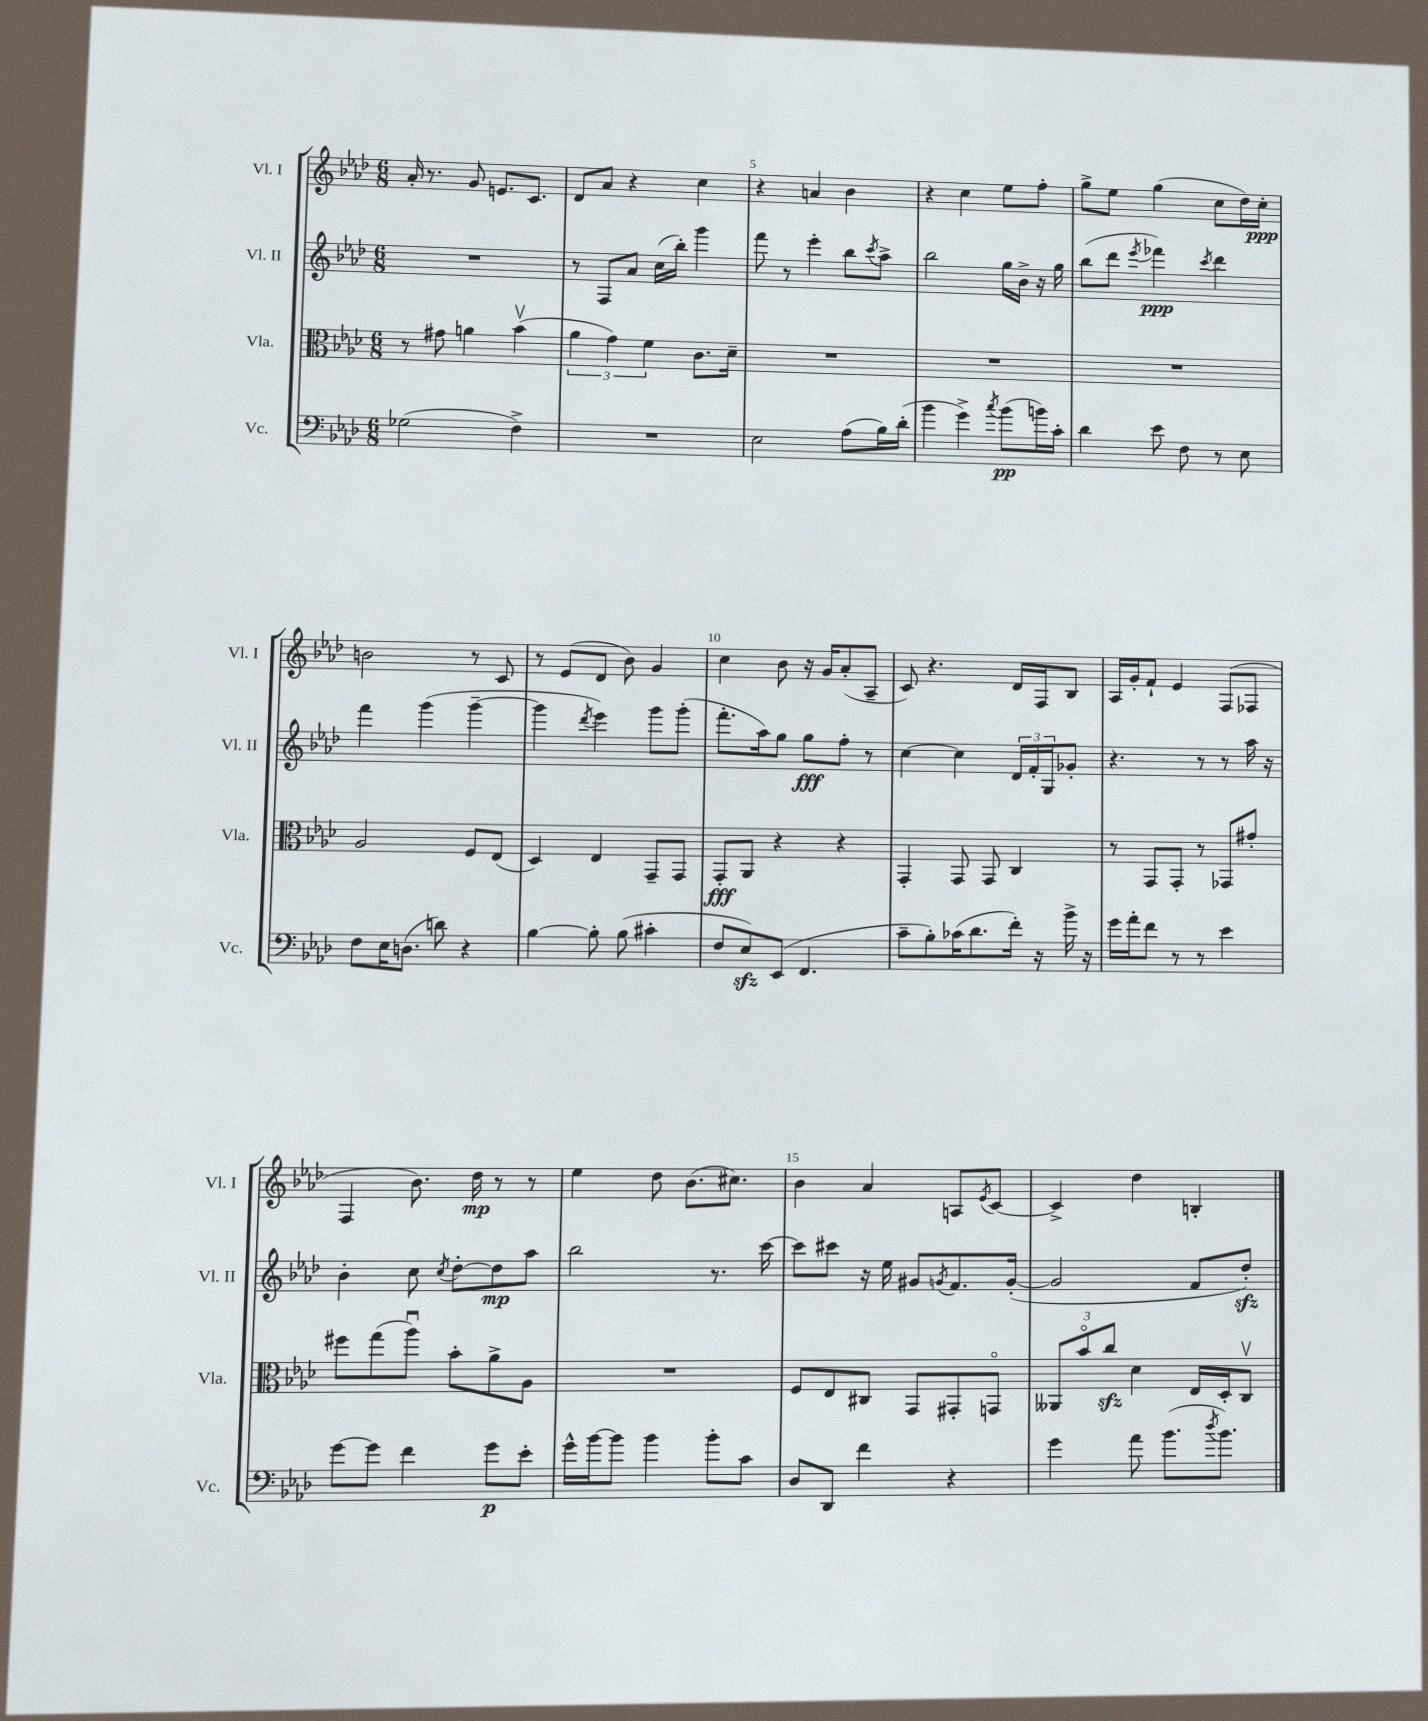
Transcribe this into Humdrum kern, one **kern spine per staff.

**kern	**dynam	**kern	**dynam	**kern	**dynam	**kern	**dynam
*part4	*part4	*part3	*part3	*part2	*part2	*part1	*part1
*staff4	*staff4	*staff3	*staff3	*staff2	*staff2	*staff1	*staff1
*I"Vc.	*	*I"Vla.	*	*I"Vl. II	*	*I"Vl. I	*
*I'Vc.	*	*I'Vla.	*	*I'Vl. II	*	*I'Vl. I	*
*clefF4	*	*clefC3	*	*clefG2	*	*clefG2	*
*k[b-e-a-d-]	*	*k[b-e-a-d-]	*	*k[b-e-a-d-]	*	*k[b-e-a-d-]	*
*M6/8	*	*M6/8	*	*M6/8	*	*M6/8	*
=3	=3	=3	=3	=3	=3	=3	=3
(2G-X\	.	8r	.	2.r	.	16a-'/	.
.	.	.	.	.	.	8.r	.
.	.	8g#X\	.	.	.	.	.
.	.	4an\	.	.	.	8g/	.
.	.	.	.	.	.	8.en/L	.
4F^\)	.	(4b-v\	.	.	.	.	.
.	.	.	.	.	.	8.c/J	.
=4	=4	=4	=4	=4	=4	=4	=4
2.r	.	6a-\	.	8r	.	8d-/L	.
.	.	.	.	8F/L	.	8a-/J	.
.	.	6g\)	.	.	.	.	.
.	.	.	.	8a-/J	.	4r	.
.	.	6f\	.	.	.	.	.
.	.	.	.	(16cc\LL	.	.	.
.	.	.	.	16bb-'\JJ)	.	.	.
.	.	8.c\L	.	4ggg\	.	4cc\	.
.	.	16d-~\Jk	.	.	.	.	.
=5	=5	=5	=5	=5	=5	=5	=5
2E-\	.	2.r	.	8fff\	.	4r	.
.	.	.	.	8r	.	.	.
.	.	.	.	4eee-'\	.	4an/	.
(8A-\L	.	.	.	8bb-\L	.	4b-\	.
.	.	.	.	8qccc/	.	.	.
16B-\L)	.	.	.	8aa-^\J	.	.	.
(16d-'\JJ	.	.	.	.	.	.	.
=6	=6	=6	=6	=6	=6	=6	=6
4b-\	.	2.r	.	2bb-\	.	4r	.
4g^\)	.	.	.	.	.	4cc\	.
8qcc/	.	.	.	.	.	.	.
(8b-\L	pp	.	.	16gg\LL	.	8ee-\L	.
.	.	.	.	16b-^\JJ	.	.	.
16bn\L)	.	.	.	16r	.	8ff'\J	.
16c'\JJ	.	.	.	16gg\	.	.	.
=7	=7	=7	=7	=7	=7	=7	=7
4d-\	.	2.r	.	(8bb-\L	.	8gg^\L	.
.	.	.	.	8ddd-\J	.	8ee-\J	.
.	.	.	.	8qeee-/	.	.	.
8e-\	.	.	.	4fff-X\)	ppp	(4gg\	.
8F\	.	.	.	.	.	.	.
.	.	.	.	8qccc/	.	.	.
8r	.	.	.	4ddd-\	.	8cc\L	.
8E-\	.	.	.	.	.	16dd-\L)	.
.	.	.	.	.	.	16cc'\JJ	ppp
!!LO:LB:g=z
=8	=8	=8	=8	=8	=8	=8	=8
8F\L	.	2A-/	.	4fff\	.	2bn\	.
16E-\K	.	.	.	.	.	.	.
(8.Dn\J	.	.	.	.	.	.	.
.	.	.	.	(4ggg\	.	.	.
8dn\)	.	.	.	.	.	.	.
4r	.	8F/L	.	[4ggg~\	.	8r	.
.	.	(8E-/J	.	.	.	8c/	.
=9	=9	=9	=9	=9	=9	=9	=9
[4B-\	.	4D-/)	.	4ggg\]	.	8r	.
.	.	.	.	.	.	(8e-/L	.
.	.	.	.	8qddd-/	.	.	.
8B-'\]	.	4E-/	.	4eee-\)	.	8d-/J	.
(8B-\	.	.	.	.	.	8b-\)	.
4c#X'\	.	8GG~/L	.	8ggg\L	.	4g/	.
.	.	8GG/J	.	(8ggg'\J	.	.	.
=10	=10	=10	=10	=10	=10	=10	=10
8F/L	.	8GG'/L	fff	8.fff'\L	.	4cc\	.
8E-zz/)	.	8AA-/J	.	.	.	.	.
.	.	.	.	16aa-\k)	.	.	.
(8EE-/J	.	4r	.	8gg\J	.	8b-\	.
4.FF/	.	.	.	8gg\L	fff	16r	.
.	.	.	.	.	.	16g/KL	.
.	.	4r	.	8ff'\J	.	(8a-'/	.
.	.	.	.	8r	.	8A-~/J	.
=11	=11	=11	=11	=11	=11	=11	=11
8c~\L	.	4GG'/	.	[4cc\	.	8c/)	.
8B-'\)	.	.	.	.	.	4.r	.
(16c-X\K	.	8GG/	.	4cc\]	.	.	.
8.d-\	.	.	.	.	.	.	.
.	.	8GG/	.	.	.	.	.
16f'\Jk)	.	4C/	.	24d-/LL	.	16d-/LL	.
.	.	.	.	24f'/	.	.	.
16r	.	.	.	.	.	16F/J	.
.	.	.	.	24G/J	.	.	.
16b-^\	.	.	.	8g-X'/J	.	8B-/J	.
16r	.	.	.	.	.	.	.
=12	=12	=12	=12	=12	=12	=12	=12
16g\LL	.	8r	.	4.r	.	16A-/LL	.
16a-'\J	.	.	.	.	.	16g'/J	.
8f\J	.	8GG/L	.	.	.	8f`/J	.
8r	.	8GG'/J	.	.	.	4e-/	.
8r	.	8r	.	8r	.	.	.
4e-\	.	8GG-X/L	.	8r	.	(8F/L	.
.	.	8g#X'/J	.	16aa-\	.	8F-X/J	.
.	.	.	.	16r	.	.	.
!!LO:LB:g=z
=13	=13	=13	=13	=13	=13	=13	=13
[8g\L	.	8ff#X\L	.	4b-'\	.	4F/	.
8g\J]	.	(8gg\	.	.	.	.	.
4f\	.	8aa-u\J)	.	8cc\	.	8.b-\)	.
.	.	.	.	8qcc/	.	.	.
.	.	8b-'\L	.	[8dd-'\L	.	.	.
.	.	.	.	.	.	16dd-\	mp
8g\L	p	8a-^\	.	8dd-\]	mp	8r	.
8e-'\J	.	8A-\J	.	8aa-\J	.	8r	.
=14	=14	=14	=14	=14	=14	=14	=14
16g^^\LL	.	2.r	.	2bb-\	.	4ee-\	.
[16b-\J	.	.	.	.	.	.	.
8b-\J]	.	.	.	.	.	.	.
4b-\	.	.	.	.	.	8dd-\	.
.	.	.	.	.	.	(8.b-\L	.
8b-'\L	.	.	.	8.r	.	.	.
.	.	.	.	.	.	8.cc#X\J)	.
8c\J	.	.	.	.	.	.	.
.	.	.	.	[16ccc\	.	.	.
=15	=15	=15	=15	=15	=15	=15	=15
8D-/L	.	8F/L	.	8ccc\L]	.	4b-\	.
8DD-/J	.	8E-/	.	8ccc#X\J	.	.	.
4f\	.	8C#X/J	.	16r	.	4a-/	.
.	.	.	.	16ee-\	.	.	.
.	.	8GG/L	.	8g#X/L	.	.	.
.	.	.	.	8qgn/	.	.	.
4r	.	8GG#X'/	.	8.f/	.	8An/L	.
.	.	.	.	.	.	8qe-/	.
.	.	8GGn/J	.	.	.	[8c/J	.
.	.	.	.	([16g'/Jk	.	.	.
=16	=16	=16	=16	=16	=16	=16	=16
4g\	.	12AA--X/L	.	2g/]	.	4c^/]	.
.	.	12b-/	.	.	.	.	.
.	.	12cczz/J	.	.	.	.	.
8a-\	.	4d-\	.	.	.	4dd-\	.
(8.b-\L	.	.	.	.	.	.	.
.	.	16E-/LL	.	8f/L	.	4Bn'/	.
8qdd-/	.	.	.	.	.	.	.
8.b-\J)	.	16D-'/J	.	.	.	.	.
.	.	8Cv/J	.	8dd-zz'/J)	.	.	.
==	==	==	==	==	==	==	==
*-	*-	*-	*-	*-	*-	*-	*-
